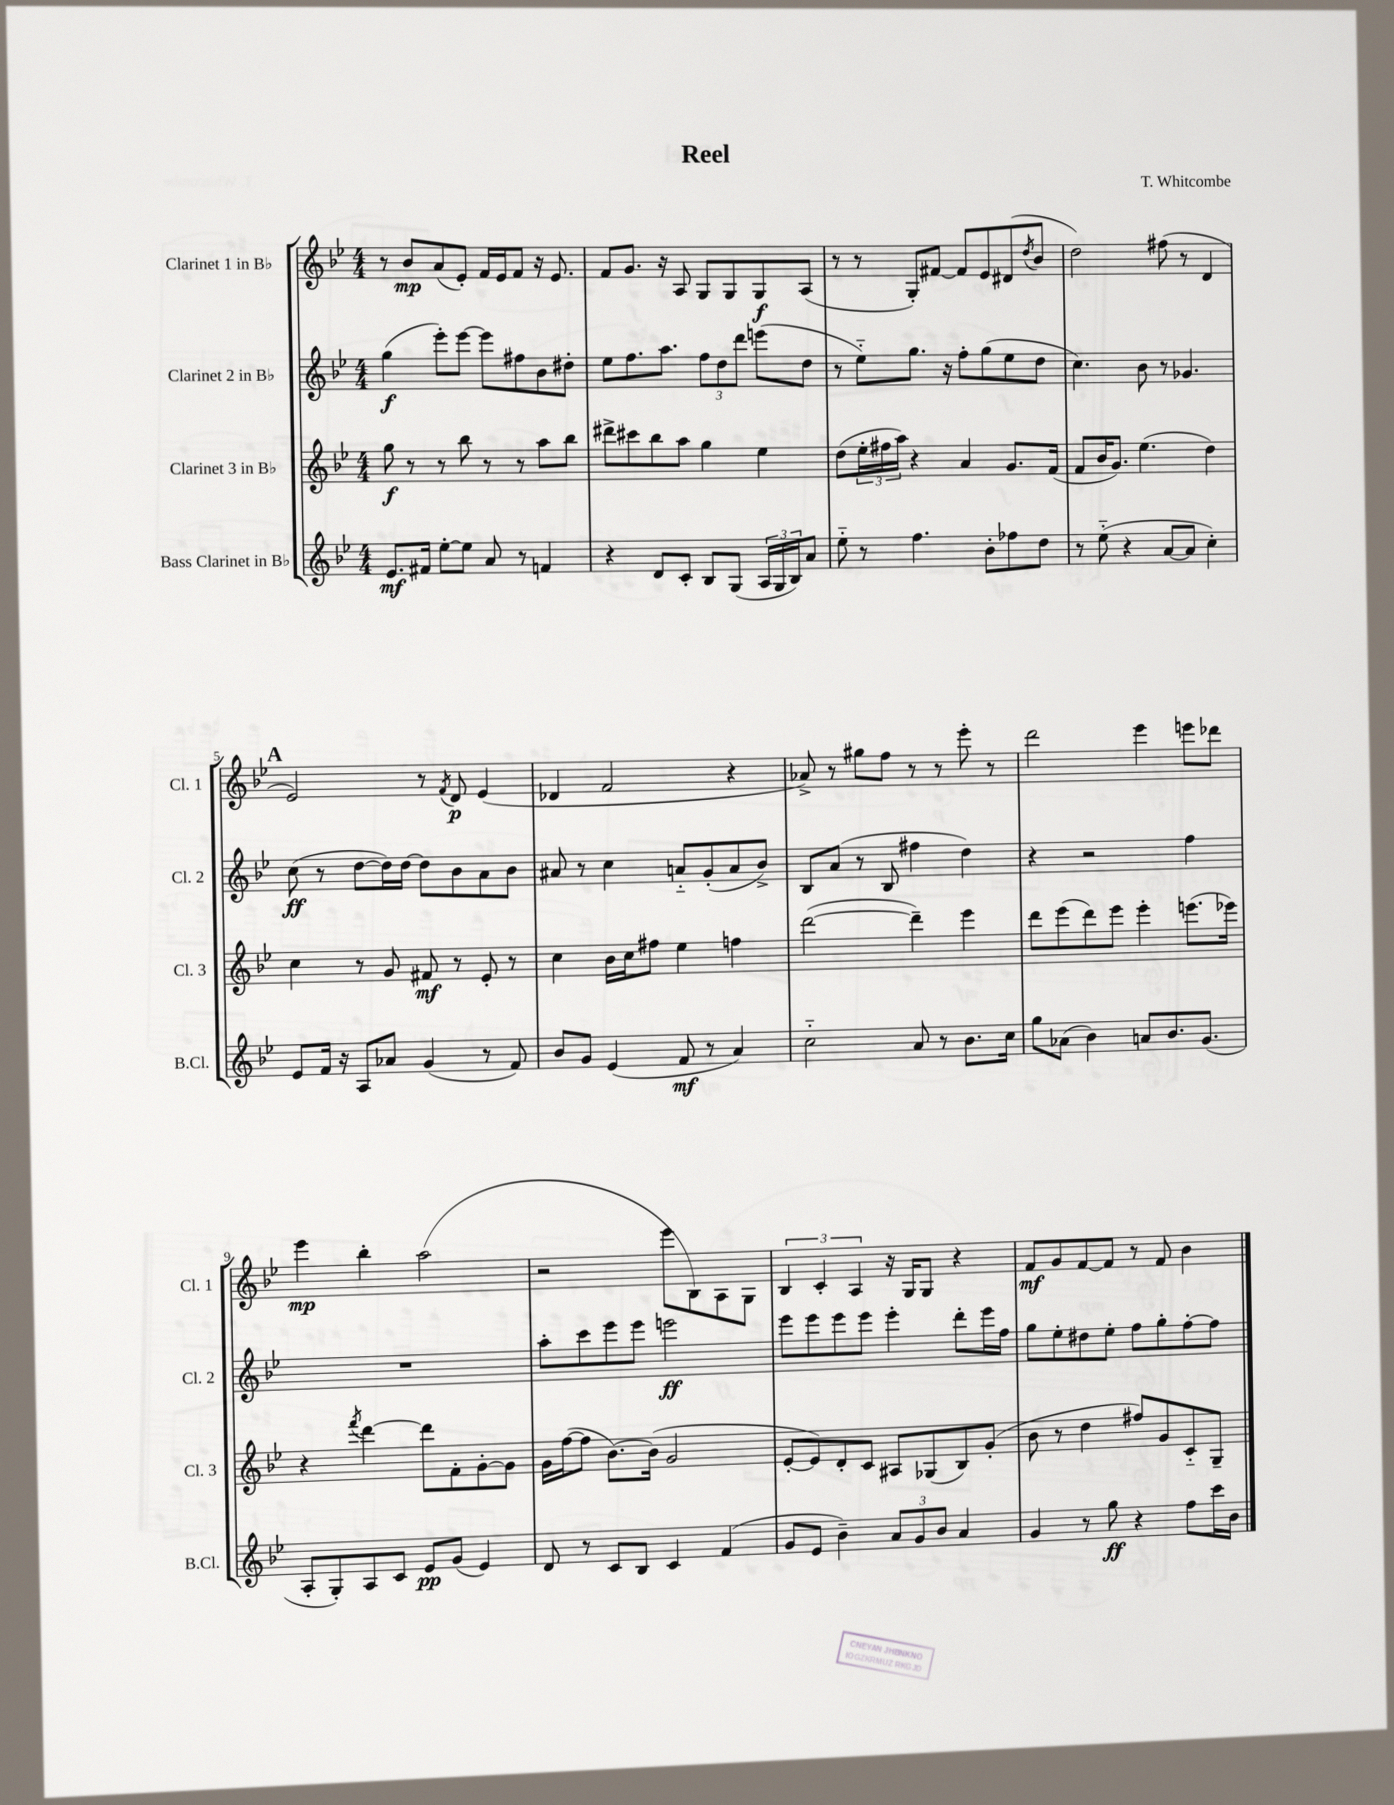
\header { title = "Reel" composer = "T. Whitcombe" }
<<
\new StaffGroup <<
\new Staff = "s0" \with { instrumentName = "Clarinet 1 in Bb" shortInstrumentName = "Cl. 1" } {
    \clef treble \key bes \major \numericTimeSignature \time 4/4
    r8 bes'8\mp a'8( ees'8-.) f'16 ees'16 f'8 r16 ees'8. |
    f'8 g'8. r16 a8 g8 g8 g8\f a8( |
    r8 r8 g8-.) fis'8~ fis'8 ees'8 dis'8( \acciaccatura { d''8 } bes'8 |
    d''2) fis''8( r8 d'4 |
    \mark \markup { \bold "A" } ees'2) r8 \acciaccatura { f'8 } d'8\p ees'4( |
    des'4 f'2 r4 |
    aes'8->) r8 gis''8 f''8 r8 r8 ees'''8-. r8 |
    d'''2 ees'''4 e'''8 des'''8 |
    ees'''4\mp bes''4-. a''2( |
    r2 ees'''8 bes8) a8 g8 |
    \tuplet 3/2 { bes4 c'4-. a4 } r16 g16 g8 r4 |
    f'8\mf g'8 f'8~ f'8 r8 f'8 bes'4 \bar "|." |
}
\new Staff = "s1" \with { instrumentName = "Clarinet 2 in Bb" shortInstrumentName = "Cl. 2" } {
    \clef treble \key bes \major \numericTimeSignature \time 4/4
    g''4\f( ees'''8-.) ees'''8~ ees'''8 fis''8 bes'8 dis''8-. |
    ees''8 f''8. a''8. \tuplet 3/2 { f''8 d''8 d'''8 } e'''8( d''8 |
    r8 ees''8-_) g''8. r16 f''8-. g''8( ees''8 d''8 |
    c''4.) bes'8 r8 ges'4. |
    \mark \markup { \bold "A" } c''8\ff( r8 d''8~ d''16) d''16~ d''8 bes'8 a'8 bes'8 |
    ais'8 r8 c''4 a'8-_ g'8-.( a'8 bes'8->) |
    bes8 a'8( r8 bes8 fis''4 d''4) |
    r4 r2 f''4 |
    R1 |
    a''8-. c'''8 ees'''8 ees'''8 e'''2\ff |
    ees'''8 ees'''8 ees'''8 ees'''8 ees'''4-. d'''8-. ees'''16 f''16 |
    g''8 ees''8-. dis''8 ees''8-. f''8 g''8-. f''8~-. f''8 \bar "|." |
}
\new Staff = "s2" \with { instrumentName = "Clarinet 3 in Bb" shortInstrumentName = "Cl. 3" } {
    \clef treble \key bes \major \numericTimeSignature \time 4/4
    g''8\f r8 r8 bes''8 r8 r8 a''8 bes''8 |
    dis'''8-> cis'''8 bes''8 a''8 g''4 ees''4 |
    d''8( \tuplet 3/2 { ees''16-. fis''16 a''16) } r4 a'4 g'8. f'16( |
    f'8 bes'16 g'8.) ees''4.( d''4) |
    \mark \markup { \bold "A" } c''4 r8 g'8 fis'8\mf r8 ees'8-. r8 |
    c''4 bes'16 c''16 fis''8 ees''4 f''4 |
    d'''2~( d'''4--) ees'''4 |
    d'''8 ees'''8( d'''8) ees'''8 ees'''4-. e'''8.( ees'''16) |
    r4 \acciaccatura { f'''8 } d'''4~ d'''8 f'8-. g'8~-. g'8 |
    g'16 f''16~( f''8 bes'8.~) bes'16( g'2 |
    ees'8~-. ees'8) d'8-. c'8 ais8 ges8( bes8) g'8-.( |
    bes'8 r8 d''4 fis''8) g'8 c'8-_ g8-- \bar "|." |
}
\new Staff = "s3" \with { instrumentName = "Bass Clarinet in Bb" shortInstrumentName = "B.Cl." } {
    \clef treble \key bes \major \numericTimeSignature \time 4/4
    ees'8.\mf fis'16 ees''8~-. ees''8 a'8 r8 f'4 |
    r4 d'8 c'8-. bes8 g8( \tuplet 3/2 { a16 g16 bes16) } a'8 |
    ees''8-_ r8 f''4. bes'8-. fes''8 d''8 |
    r8 ees''8-_( r4 a'8~ a'8 c''4-.) |
    \mark \markup { \bold "A" } ees'8 f'16 r16 a8 aes'8 g'4( r8 f'8) |
    bes'8 g'8 ees'4( f'8\mf r8 a'4) |
    c''2-_ a'8 r8 bes'8. c''16 |
    g''8 aes'8( bes'4) a'8 bes'8. g'8.( |
    a8-. g8-.) a8 c'8 ees'8\pp g'8( ees'4) |
    d'8 r8 c'8 bes8 c'4 f'4( |
    g'8 ees'8 bes'4--) \tuplet 3/2 { a'8 g'8 bes'8 } a'4 |
    g'4 r8 g''8\ff r4 f''8 c'''16 bes'16 \bar "|." |
}
>>
>>
